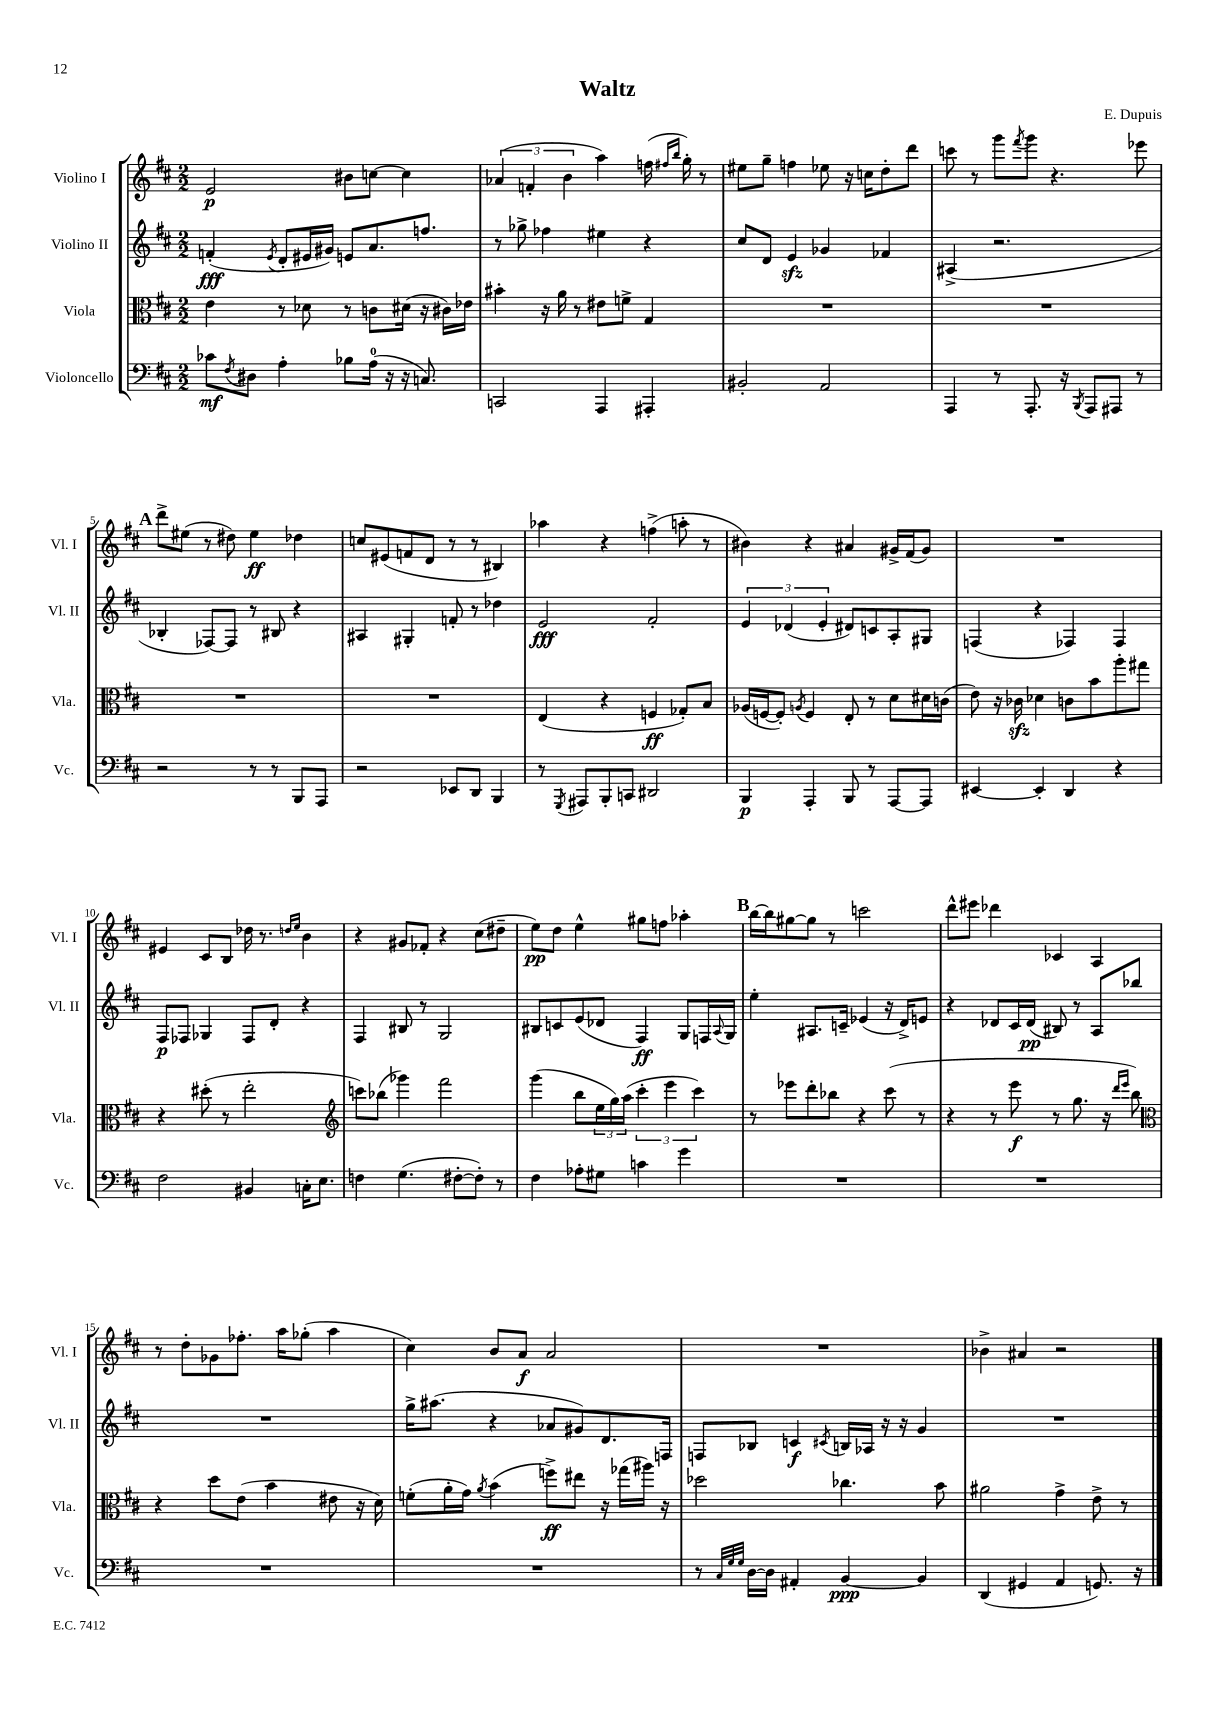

**kern	**kern	**kern	**kern
*staff4	*staff3	*staff2	*staff1
*clefF4	*clefC3	*clefG2	*clefG2
*k[f#c#]	*k[f#c#]	*k[f#c#]	*k[f#c#]
*M2/2	*M2/2	*M2/2	*M2/2
8c-\L	4e\	(4f'/	2e/
8qF#/	.	.	.
8D#\J	.	.	.
.	.	8qe/	.
4A'\	8r	8d'/L	.
.	8d-\	16e#/L	.
.	.	16g#/JJ)	.
8B-\L	8r	8e/L	8b#\L
(16A\Jk	8c\L	8.a/	[8cc\J
16r	.	.	.
16r	(16d#\Jk	.	4cc\]
8.C/)	16r	8.ff/J	.
.	16c#\LL)	.	.
.	16e-\JJ	.	.
=	=	=	=
2CC/	4b#'\	8r	(6a-/
.	.	8gg-^\	.
.	.	.	6f'/
.	16r	4ff-\	.
.	16a\	.	.
.	.	.	6b\
.	8r	.	.
4AAA/	8e#\L	4ee#\	4aa\)
.	8f^\J	.	.
4AAA#'/	4G/	4r	(16ff\
.	.	.	16qqff#/LL
.	.	.	16qqbb/JJ
.	.	.	16gg'\)
.	.	.	8r
=	=	=	=
2BB#'/	1r	8cc#/L	8ee#\L
.	.	8d/J	8gg~\J
.	.	4e/	4ff\
2AA/	.	4g-/	8ee-\
.	.	.	16r
.	.	.	16cc\LK
.	.	4f-/	8dd'\
.	.	.	8ddd\J
=	=	=	=
4AAA/	1r	(4A#^/	8ccc\
.	.	.	8r
8r	.	2.r	8ggg\L
.	.	.	8qfff#/
8.AAA'/	.	.	8ggg\J
.	.	.	4.r
16r	.	.	.
8qBBB/	.	.	.
8AAA/L	.	.	.
8AAA#/J	.	.	.
8r	.	.	8eee-\
=	=	=	=
2r	1r	4B-'/	8ddd^\L
.	.	.	(8ee#\J
.	.	[8F-/L)	8r
.	.	8F-/]J	8dd#\)
8r	.	8r	4ee#\
8r	.	8B#/	.
8BBB/L	.	4r	4dd-\
8AAA/J	.	.	.
=	=	=	=
2r	1r	4A#/	8cc/L
.	.	.	(8e#/
.	.	4G#'/	8f/
.	.	.	8d/J
8EE-/L	.	8f'/	8r
8DD/J	.	8r	8r
4BBB/	.	4dd-\	4B#/)
=	=	=	=
8r	(4E/	2e/	4aa-\
8qGGG/	.	.	.
8AAA#/L	.	.	.
8BBB'/	4r	.	4r
8CC/J	.	.	.
2DD#/	4F/	2f#'/	(4ff^\
.	8G-'/L)	.	8aa'\
.	8B/J	.	8r
=	=	=	=
4BBB/	(16A-/LL	6e/	4b#\)
.	[16F/J	.	.
.	8F'/]J)	.	.
.	.	(6d-/	.
.	8qA/	.	.
4AAA'/	4F/	.	4r
.	.	6e'/	.
8BBB/	8E'/	8d#/L)	4a#/
8r	8r	8c/	.
[8AAA/L	8d\L	8A'/	16g#^/LL
.	.	.	(16f#/J
8AAA/]J	16d#\L	8G#/J	8g#/J)
.	(16c\JJ	.	.
=	=	=	=
[4EE#/	8e\)	(4F/	1r
.	16r	.	.
.	16c-\	.	.
4EE#'/]	4d-\	4r	.
4DD/	8c\L	4F-/)	.
.	8b\	.	.
4r	8aa'\	4F-/	.
.	8gg#\J	.	.
=	=	=	=
2F#\	4r	8F#/L	4e#/
.	.	8F-/J	.
.	(8dd#'\	4G-/	8c#/L
.	8r	.	8B/J
4BB#/	2ee'\	8F-/L	16dd-\
.	.	.	8.r
.	.	8d'/J	.
.	.	.	16qqdd/LL
.	.	.	16qqee/JJ
16C'\LK	.	4r	4b\
8.E\J	.	.	.
=	=	=	=
*	*clefG2	*	*
4F\	8ccc\L)	4F#/	4r
.	(8bb-\J	.	.
(4.G\	4ggg-\)	8B#/	8g#/L
.	.	8r	8f-'/J
.	2fff#\	2G/	4r
[8F#'\L	.	.	.
8F#'\]J)	.	.	(8cc#\L
8r	.	.	8dd#~\J
=	=	=	=
4F#\	(4ggg\	8B#/L	8ee\L)
.	.	8c/	8dd\J
8A-'\L	8bb\L	(8e/	4ee^^\
8G#\J	24ee\L	8d-/J	.
.	24gg\)	.	.
.	(24aa\JJ	.	.
4c\	6ccc#'\	4F#/)	8gg#\L
.	.	.	8ff\J
.	6eee\	.	.
4g\	.	8G/L	4aa-'\
.	6ccc#\)	.	.
.	.	16F/L	.
.	.	8qqA/	.
.	.	16G/JJ	.
=	=	=	=
1r	8r	4ee'\	[16bb\LL
.	.	.	16bb\]J
.	8eee-\L	.	[8gg#\
.	8ddd'\	8.A#/L	8gg#\]J
.	8bb-\J	.	8r
.	.	16c~/Jk	.
.	4r	(4e-/	2ccc\
.	(8ccc#\	16r	.
.	.	16d^/LK)	.
.	8r	8e/J	.
=	=	=	=
1r	4r	4r	8ddd^^\L
.	.	.	8eee#\J
.	8r	8d-/L	4ddd-\
.	8eee\	16c#/L	.
.	.	(16d-/JJ	.
.	8r	8B#/)	4c-/
.	8.gg\	8r	.
.	.	8A/L	4A/
.	16r	.	.
.	16qqddd/LL	.	.
.	16qqeee/JJ	.	.
.	8bb\)	8bb-/J	.
=	=	=	=
*	*clefC3	*	*
1r	4r	1r	8r
.	.	.	8dd'\L
.	8dd\L	.	8g-\
.	(8e\J	.	8.ff-'\J
.	4b\	.	.
.	.	.	16aa\LK
.	.	.	(8gg-'\J
.	8e#\	.	4aa\
.	16r	.	.
.	16d\)	.	.
=	=	=	=
1r	(8f'\L	16gg^\LK	4cc#\)
.	.	(8.aa#\J	.
.	16a'\L	.	.
.	16g\JJ)	.	.
.	8qa/	.	.
.	(4b\	4r	8b/L
.	.	.	8a/J
.	8ff^\L)	8a-/L	2a/
.	8ee#\J	8g#/)	.
.	16r	8.d/	.
.	(16gg-\LL	.	.
.	16aa#\JJ)	.	.
.	16r	16F/Jk	.
=	=	=	=
8r	2dd-\	8F/L	1r
32qqC#/LLL	.	.	.
32qqG/	.	.	.
32qqG/JJJ	.	.	.
[16D\LL	.	8B-/J	.
16D\]JJ	.	.	.
4AA#'/	.	4c/	.
.	.	8qc#/	.
[4BB/	4.cc-\	16B/LL	.
.	.	16A-/JJ	.
.	.	16r	.
.	.	16r	.
4BB/]	.	4g/	.
.	8b\	.	.
=	=	=	=
(4DD/	2a#\	1r	4b-^\
4GG#/	.	.	4a#/
4AA/	4g^\	.	2r
8.GG/)	8e^\	.	.
.	8r	.	.
16r	.	.	.
==	==	==	==
*-	*-	*-	*-
